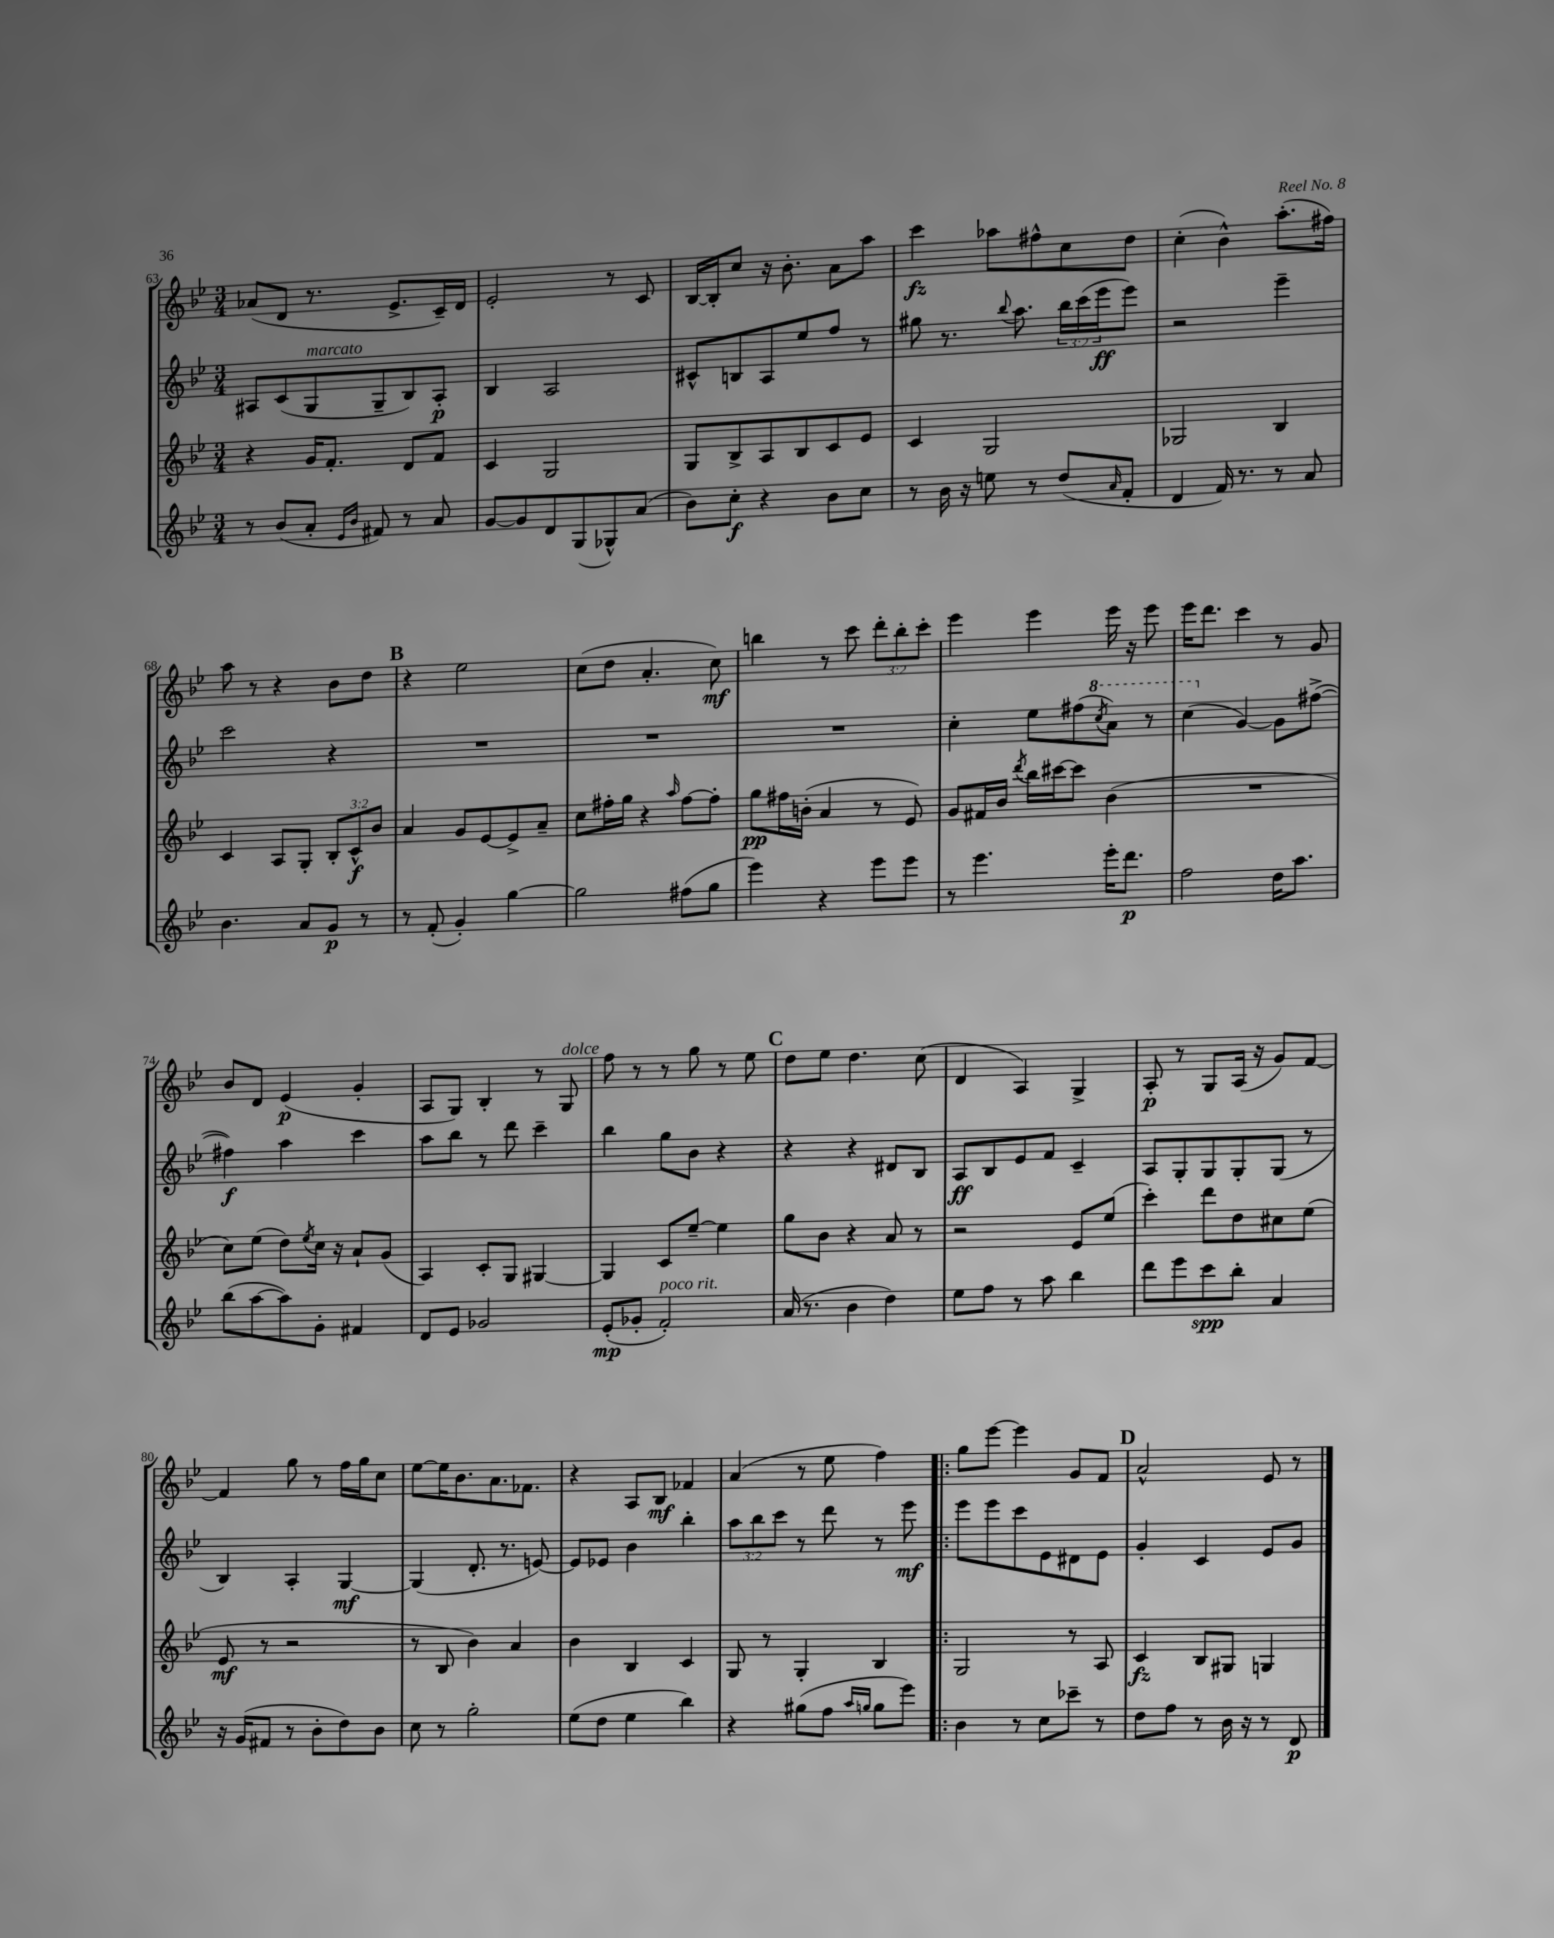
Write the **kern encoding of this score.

**kern	**kern	**kern	**kern
*staff4	*staff3	*staff2	*staff1
*clefG2	*clefG2	*clefG2	*clefG2
*k[b-e-]	*k[b-e-]	*k[b-e-]	*k[b-e-]
*M3/4	*M3/4	*M3/4	*M3/4
8r	4r	8A#	(8a-
(8b-	.	(8c	8d
8a'	16g	8G	8.r
.	8.f'	.	.
16qqe-	.	.	.
16qqb-	.	.	.
8f#)	.	8G~	.
.	.	.	8.e-^
8r	8d	8B-)	.
8a	8f	8A#'	16c~)
.	.	.	16d
=	=	=	=
[8g	4c	4B-	2e-'
8g]	.	.	.
8d	2G	2A	.
(8G	.	.	.
8G-^^)	.	.	8r
(8a	.	.	8c
=	=	=	=
8b-)	8G	8c#^^	[16B-
.	.	.	16B-']
8cc'	8B-^	8B	8cc
4r	8A	8A	16r
.	.	.	8.b-'
.	8B-	8ee-	.
8b-	8c	8ff	8a
8cc	8e-	8r	8aa
=	=	=	=
8r	4c	8gg#	4ccc
16b-	.	8.r	.
16r	.	.	.
8ee	2G	.	8aa-
.	.	8qqbb-	.
.	.	8.aa	.
8r	.	.	8ff#^^
(8dd	.	24bb-	8cc
.	.	(24ccc	.
.	.	24eee-	.
16qqa	.	.	.
8f'	.	8eee-)	8dd
=	=	=	=
4d	2G-	2r	(4cc'
16f)	.	.	4b-^^)
8.r	.	.	.
8r	4B-	4eee-~	(8.aa'
8a	.	.	.
.	.	.	16ff#)
=	=	=	=
4.b-	4c	2ccc	8aa
.	.	.	8r
.	8A	.	4r
8a	8G'	.	.
8g	12B-'	4r	8b-
.	12c^^	.	.
8r	.	.	8dd
.	12b-	.	.
=	=	=	=
8r	4a	2.r	4r
(8f'	.	.	.
4g')	8g	.	2ee-
.	[8e-	.	.
[4gg	8e-^]	.	.
.	8a~	.	.
=	=	=	=
2gg]	8cc	2.r	(8cc
.	16ff#'	.	8dd
.	16gg	.	.
.	4r	.	4.a'
.	16qqaa	.	.
(8ff#	[8ff#	.	.
8gg	8ff#']	.	8cc)
=	=	=	=
4eee-)	8gg	2.r	4bb
.	16ff#	.	.
.	(16b'	.	.
4r	4a	.	8r
.	.	.	8ccc
8eee-	8r	.	12ddd'
.	.	.	12bb'
8eee-	8e-)	.	.
.	.	.	12ccc'
=	=	=	=
8r	8g	4cc'	4eee-
4.eee-	16f#	.	.
.	16b-	.	.
.	8qddd	.	.
.	16bb-	8ee-	4eee-
.	[16ccc#	.	.
.	8ccc#]	(8ff#	.
.	.	8qccc	.
16eee-'	(4b-	8aa)	16eee-
8.ddd	.	.	16r
.	.	8r	8eee-
=	=	=	=
2ff	2.r	(4ccc	16eee-
.	.	.	8.ddd
.	.	[4g)	4ccc
16dd	.	8g]	8r
8.aa	.	.	.
.	.	([8ff#^	8g
=	=	=	=
(8bb-	8cc)	4ff#])	8b-
[8aa	(8ee-	.	8d
8aa])	8dd)	4aa	(4e-
.	8qee-	.	.
8g'	16cc	.	.
.	16r	.	.
4f#	8a`	4ccc	4g'
.	(8g	.	.
=	=	=	=
8d	4A)	8aa	8A
8e-	.	8bb-	8G)
2g-	8c'	8r	4B-'
.	8G	8ddd	.
.	[4G#	4ccc~	8r
.	.	.	8G
=	=	=	=
(8e-'	4G#]	4bb-	8ff
8g-'	.	.	8r
2f')	8c	8gg	8r
.	[8ee-~	8b-	8gg
.	4ee-]	4r	8r
.	.	.	8ee-
=	=	=	=
(16a	8gg	4r	8dd
8.r	.	.	.
.	8b-	.	8ee-
4b-	4r	4r	4.dd
4dd)	8a	8d#	.
.	8r	8B-	(8cc
=	=	=	=
8ee-	2r	8A	4d
8ff	.	8B-	.
8r	.	8e-	4A)
8aa	.	8f	.
4bb-	8e-	4c~	4G^
.	(8ee-	.	.
=	=	=	=
8ddd	4ccc')	8A	8A'
8eee-	.	8G'	8r
8ccc	8ddd	8G	8G
8bb-'	8dd	8G'	(16A
.	.	.	16r
4a	8cc#	(8G	8g)
.	(8ee-	8r	[8f
=	=	=	=
16r	8e-	4B-)	4f]
(16g	.	.	.
8f#	8r	.	.
8r	2r	4A'	8gg
8b-'	.	.	8r
8dd)	.	[4G	16ff
.	.	.	16gg
8b-	.	.	8cc
=	=	=	=
8cc	8r	(4G]	[8ee-
8r	8B-	.	16ee-]
.	.	.	8.b-
2gg'	4b-)	8.d'	.
.	.	.	8.a
.	.	8.r	.
.	4a	.	.
.	.	.	8.f-
.	.	[8e)	.
=	=	=	=
(8ee-	4b-	8e]	4r
8dd	.	8e-	.
4ee-	4B-	4b-	8A
.	.	.	8B-
4bb-)	4c	4bb-'	4f-
=	=	=	=
4r	8G	12aa	(4a
.	.	12bb-	.
.	8r	.	.
.	.	12ccc	.
(8gg#	4G'	8r	8r
8ff	.	8ddd	8ee-
16qqaa	.	.	.
16qqgg	.	.	.
8gg	4B-	8r	4ff)
8eee-)	.	8eee-	.
=!|:	=!|:	=!|:	=!|:
4b-	2G	8eee-	8gg
.	.	8eee-	[8eee-
8r	.	8ccc	4eee-]
8cc	.	8e-	.
8ccc-~	8r	8d#	8g
8r	8A	8e-	8f
=	=	=	=
8dd	4c	4g'	2a^^
8ff	.	.	.
8r	8B-	4c	.
16b-	8G#	.	.
16r	.	.	.
8r	4G	8e-	8e-
8d	.	8g	8r
==	==	==	==
*-	*-	*-	*-
